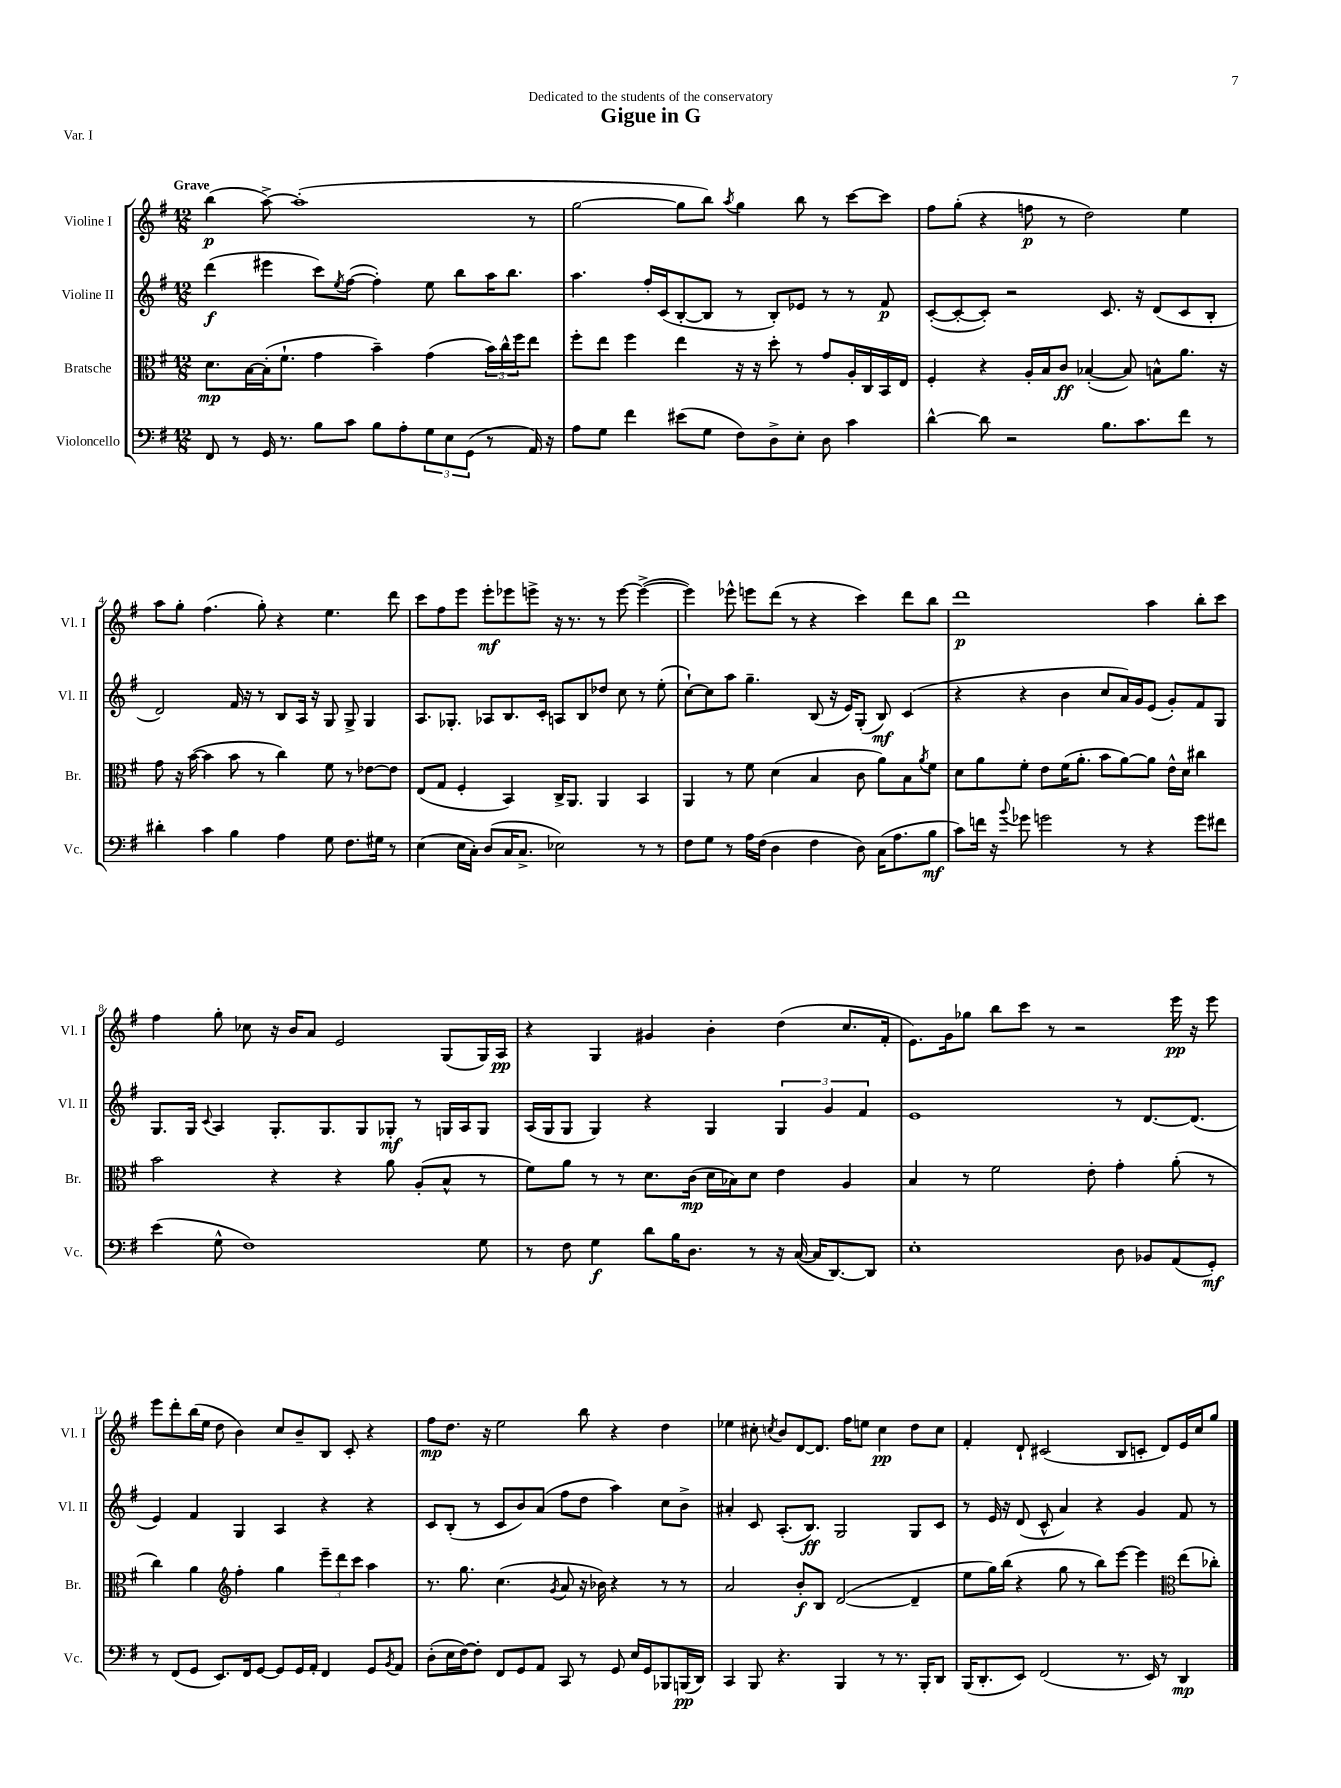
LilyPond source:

\header { title = "Gigue in G" dedication = "Dedicated to the students of the conservatory" piece = "Var. I" }
<<
\new StaffGroup <<
\new Staff = "s0" \with { instrumentName = "Violine I" shortInstrumentName = "Vl. I" } {
    \clef treble \key g \major \numericTimeSignature \time 12/8 \tempo "Grave"
    b''4\p( a''8~->) a''1-.( r8 |
    g''2~ g''8 b''8) \acciaccatura { a''8 } g''4 b''8 r8 c'''8~ c'''8 |
    fis''8 g''8-.( r4 f''8\p r8 d''2) e''4 |
    a''8 g''8-. fis''4.( g''8-.) r4 e''4. d'''8 |
    c'''8 fis''8 e'''8 e'''8-.\mf ees'''8 e'''8-> r16 r8. r8 e'''8~ e'''4~->( |
    e'''4) ees'''8-^ e'''8 d'''8( r8 r4 c'''4) d'''8 b''8 |
    d'''1\p a''4 b''8-. c'''8 |
    fis''4 g''8-. ces''8 r16 b'16 a'8 e'2 g8( g16) a16\pp |
    r4 g4 gis'4 b'4-. d''4( c''8. fis'16-. |
    e'8.) g'16 ges''8 b''8 c'''8 r8 r2 e'''16\pp r16 e'''8 |
    e'''8 d'''8-. b''16( e''16 d''8 b'4) c''8 b'8-- b8 c'8-. r4 |
    fis''8\mp d''8. r16 e''2 b''8 r4 d''4 |
    ees''4 cis''8-. \acciaccatura { c''8 } b'8 d'8~ d'8. fis''16 e''8 c''4\pp d''8 c''8 |
    fis'4-. d'8-! cis'2( b8 c'8-. d'8) e'16 c''16 g''8 \bar "|." |
}
\new Staff = "s1" \with { instrumentName = "Violine II" shortInstrumentName = "Vl. II" } {
    \clef treble \key g \major \numericTimeSignature \time 12/8
    d'''4\f( eis'''4 c'''8) \acciaccatura { e''8 } fis''8~( fis''4-.) e''8 b''8 a''16 b''8. |
    a''4. fis''16-. c'16( b8~-. b8 r8 b8-.) ees'8 r8 r8 fis'8\p |
    c'8~-.( c'8~-. c'8-.) r2 c'8. r16 d'8( c'8 b8-. |
    d'2) fis'16 r16 r8 b8 a16 r16 g8 g8-> g4 |
    a8. ges8.-. aes8 b8. c'16-. a8 b8 des''8 c''8 r8 e''8-.( |
    c''8~-!) c''8 a''8 g''4.-- b8( r16 e'16) g8-.( b8\mf) c'4( |
    r4 r4 b'4 c''8 a'16) g'16 e'8( g'8-.) fis'8 g8 |
    g8. g16 \appoggiatura { c'8 } a4 g8.-. g8. g8 ges8-.\mf r8 g16 a16 g8 |
    a16( g16 g8 g4) r4 g4 \tuplet 3/2 { g4 g'4 fis'4 } |
    e'1 r8 d'8.~ d'8.( |
    e'4) fis'4 g4 a4 r4 r4 |
    c'8 b8-.( r8 c'8 b'8) a'8( fis''8 d''8 a''4) c''8 b'8-> |
    ais'4-. c'8 a8.-.( b8.\ff) g2 g8 c'8 |
    r8 e'16 r16 d'8( c'8-^ a'4) r4 g'4 fis'8 r8 \bar "|." |
}
\new Staff = "s2" \with { instrumentName = "Bratsche" shortInstrumentName = "Br." } {
    \clef alto \key g \major \numericTimeSignature \time 12/8
    d'8.\mp b16~ b16-.( fis'8.-! g'4 b'4--) g'4( \tuplet 3/2 { b'16) c''16-^ fis''16 } e''8 |
    fis''8-. e''8 fis''4 e''4 r16 r16 d''8-. r8 g'8 a16-. c16 b,16 e16 |
    fis4-. r4 a16-. b16 c'8\ff bes4~-.( bes8) b8-^ a'8. r16 |
    g'8 r16 b'16~( b'4 b'8 r8 c''4) fis'8 r8 ees'8~ ees'8 |
    e8( g8 fis4-. b,4) c16-> a,8. a,4 b,4 |
    a,4 r8 fis'8 d'4( b4 c'8 a'8) b8 \acciaccatura { a'8 } fis'8 |
    d'8 a'8 fis'8-. e'8 fis'16( a'8.-. b'8 a'8~) a'8 e'16-^ d'16 cis''4 |
    b'2 r4 r4 a'8 a8-.( b8-^ r8 |
    fis'8) a'8 r8 r8 d'8. c'16\mp( d'16 bes16) d'8 e'4 a4 |
    b4 r8 fis'2 e'8-. g'4-. a'8-.( r8 |
    c''4) a'4 \clef treble fis''4-. g''4 \tuplet 3/2 { e'''8-- d'''8 c'''8 } a''4 |
    r8. g''8. c''4.( \acciaccatura { g'8 } a'8 r16 bes'16) r4 r8 r8 |
    a'2 b'8-.\f b8 d'2~( d'4-- |
    e''8 g''16) b''16( r4 g''8 r8 b''8) e'''8~ e'''4 \clef alto e''8( ces''8-.) \bar "|." |
}
\new Staff = "s3" \with { instrumentName = "Violoncello" shortInstrumentName = "Vc." } {
    \clef bass \key g \major \numericTimeSignature \time 12/8
    fis,8 r8 g,16 r8. b8 c'8 b8 a8-. \tuplet 3/2 { g8 e8 g,8( } r8 a,16) r16 |
    a8 g8 fis'4 eis'8( g8 fis8) d8-> e8-. d8 c'4 |
    d'4~-^ d'8 r2 b8. c'8. fis'8 r8 |
    dis'4-. c'4 b4 a4 g8 fis8. gis16 r8 |
    e4( e16 c16-.) d8( c16 c8.-> ees2) r8 r8 |
    fis8 g8 r8 a16 fis16( d4 fis4 d8) c16( a8. b8\mf |
    c'8) f'16 r16 \appoggiatura { b'8 } ges'8 g'2 r8 r4 g'8 fis'8 |
    e'4( g8-^ fis1) g8 |
    r8 fis8 g4\f d'8 b16 d8. r8 r16 c16~( c16 d,8.~) d,8 |
    e1-. d8 bes,8 a,8( g,8-.\mf) |
    r8 fis,8( g,8 e,8.) fis,16 g,8~ g,8 g,16 a,16-. fis,4 g,8 \acciaccatura { b,8 } a,8 |
    d8-.( e16 fis16~) fis8-. fis,8 g,8 a,8 c,8 r8 g,8 e16 g,16 bes,,8 b,,16\pp( d,16) |
    c,4 b,,8 r4. b,,4 r8 r8. b,,16-. d,8 |
    b,,16( d,8.-. e,8) fis,2( r8. e,16) r8 d,4\mp \bar "|." |
}
>>
>>
